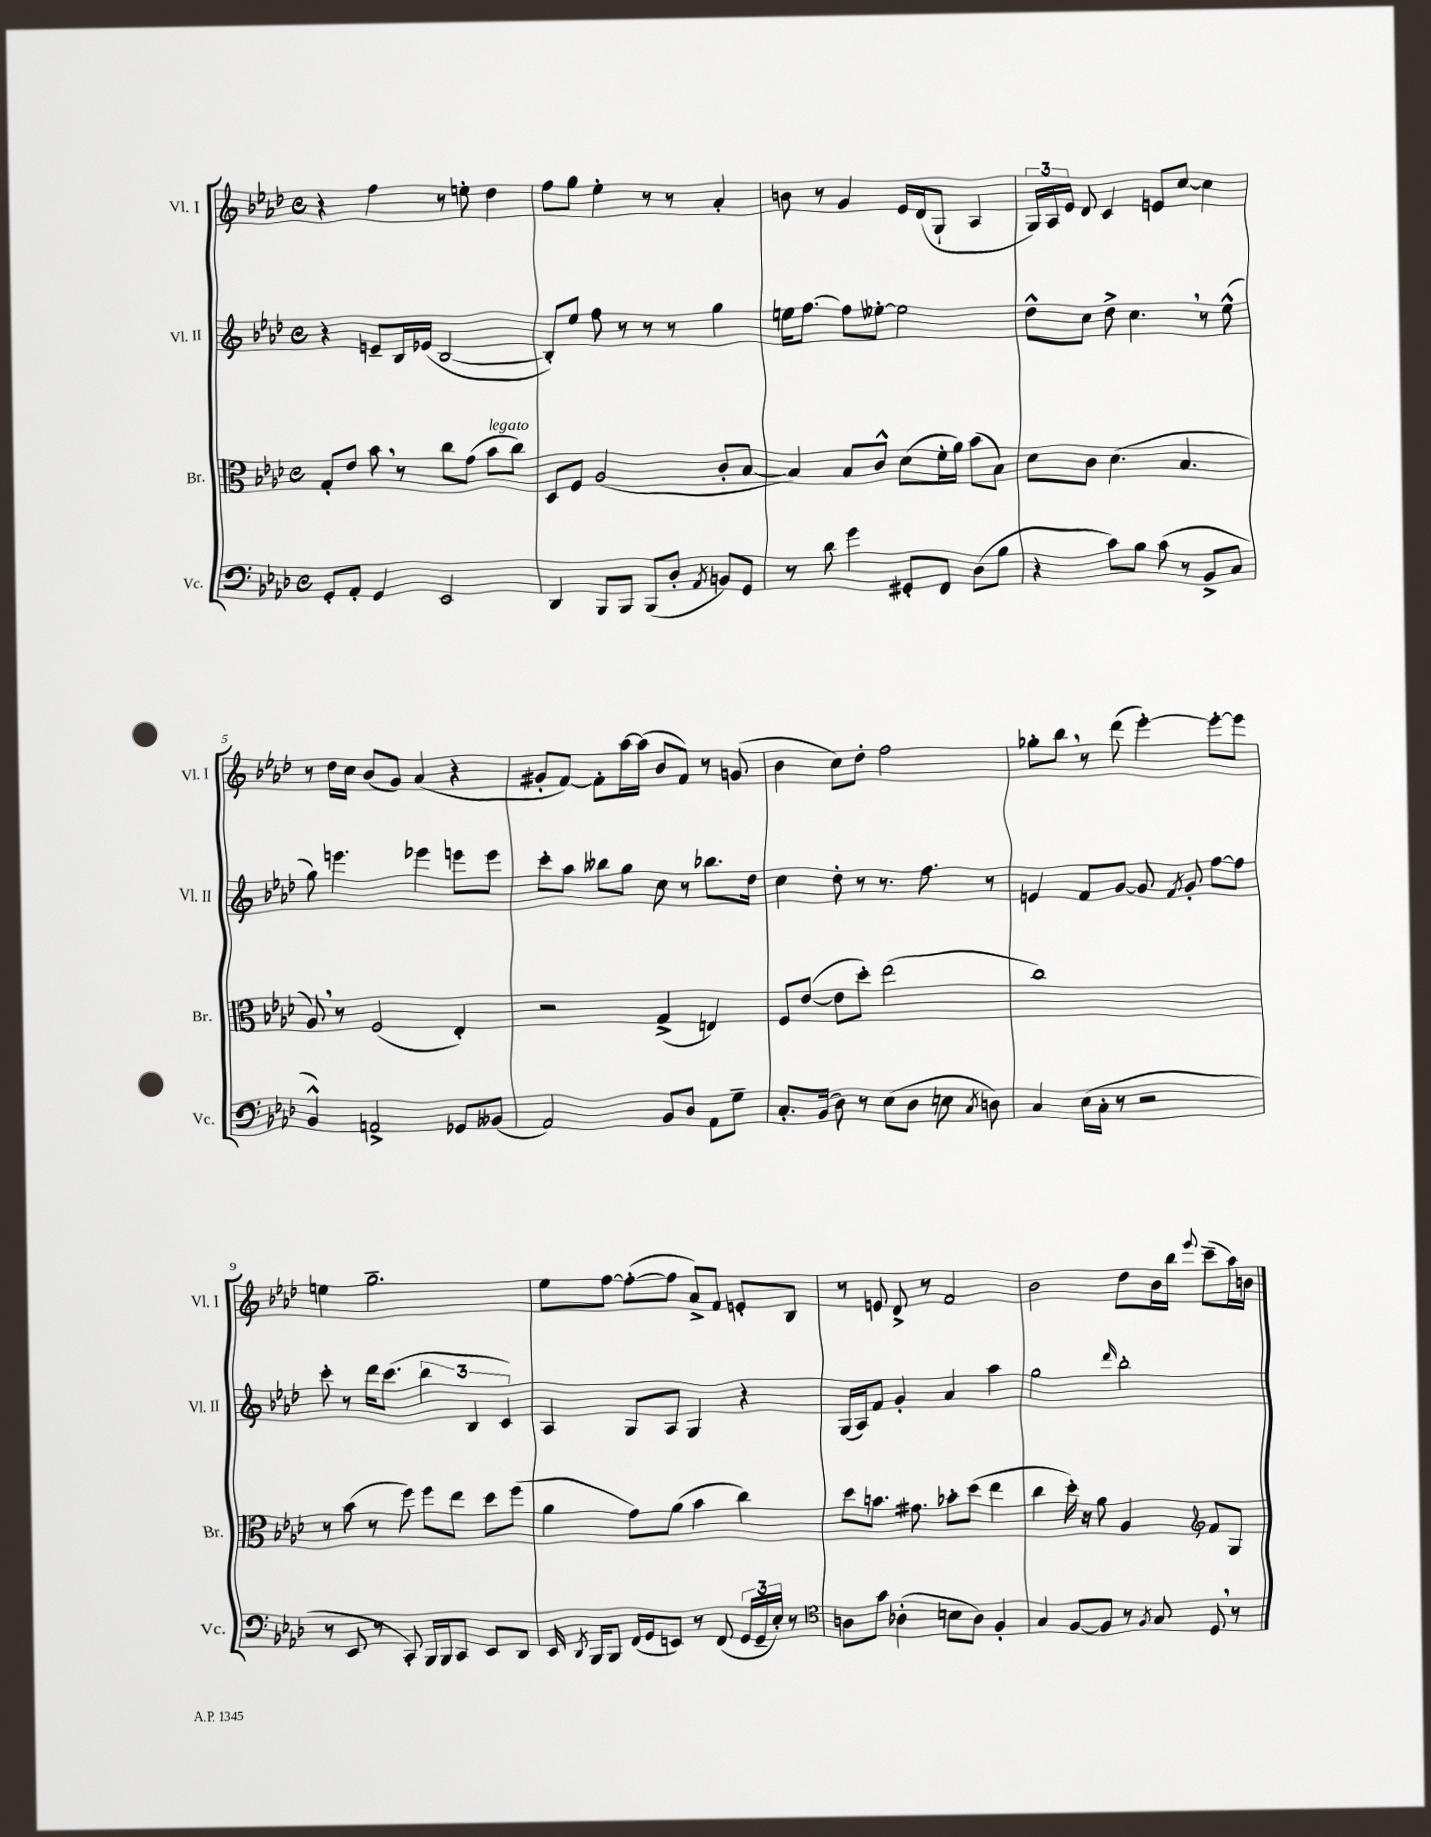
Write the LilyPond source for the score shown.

<<
\new StaffGroup <<
\new Staff = "s0" \with { instrumentName = "Vl. I" shortInstrumentName = "Vl. I" } {
    \clef treble \key aes \major \defaultTimeSignature \time 4/4
    \autoBeamOff r4 f''4 r8 e''8-. des''4 |
    f''8[ g''8] ees''4-. r8 r8 aes'4-. |
    b'8 r8 g'4 ees'16[ des'16( g8]-! aes4 |
    \tuplet 3/2 { g16[) aes16 ees'16] } des'8 c'4 e'8[ c''8]~ c''4 |
    r8 des''16[ c''16] bes'8[( g'8]) aes'4( r4 |
    gis'8[-. f'8]~) f'8[-. aes''16~ aes''16]( bes'8[ f'8]) r8 g'8( |
    bes'4 c''8[) des''8]-. f''2 |
    ges''8[-. bes''8] \breathe r8 des'''8( ees'''4~-.) ees'''8[~-. ees'''8] |
    e''4 g''2.-- |
    ees''8[ f''8]~ f''8[~-.( f''8] aes'8[->) f'8] e'8[-. bes8] |
    r8 e'8 des'8-> r8 f'2 |
    bes'2 des''8[ bes'16 bes''16] \appoggiatura { ees'''8 } c'''8[--( aes''16) b'16] \bar "|." |
}
\new Staff = "s1" \with { instrumentName = "Vl. II" shortInstrumentName = "Vl. II" } {
    \clef treble \key aes \major \defaultTimeSignature \time 4/4
    \autoBeamOff r4 e'8[-- bes16 ees'16]( bes2~ |
    bes8[-.) ees''8] f''8 r8 r8 r8 g''4 |
    e''16[ f''8.]~ f''8[ eeses''8]~-. eeses''2 |
    des''8[-^ c''8] des''8-> c''4. \breathe r8 ees''8-^( |
    g''8) e'''4. ees'''4 e'''8[ e'''8] |
    c'''8[-. aes''8] beses''8[ g''8] c''8 r8 bes''8.[ des''16] |
    c''4 des''8-. r8 r8. f''8. r8 |
    e'4 f'8[ g'8]~ g'8 \acciaccatura { f'8 } g'8-. f''8[~ f''8] |
    c'''8-. r8 des'''16[ c'''8.]( \tuplet 3/2 { bes''4 bes4 c'4) } |
    aes4 g8[ aes8] g4 r4 |
    g16[( aes16) f'8] g'4-. aes'4 aes''4 |
    g''2 \grace { des'''16 } bes''2-. \bar "|." |
}
\new Staff = "s2" \with { instrumentName = "Br." shortInstrumentName = "Br." } {
    \clef alto \key aes \major \defaultTimeSignature \time 4/4
    \autoBeamOff g8[-. ees'8] bes'8 \breathe r8 c''8[ g'8]( bes'8[^\markup { \italic "legato" } c''8]) |
    des8[ f8] aes2( c'8[-. bes8]~ |
    bes4) bes8[ c'8]-^ des'8[( f'16-. aes'16]) bes'8[( bes8]) |
    des'8[ c'8] des'4.( bes4. |
    aes8) \breathe r8 f2( ees4-.) |
    r2 g4->( e4) |
    f8[ ees'8]~( ees'8[ des''8]-.) ees''2( |
    c''1) |
    r8 bes'8( r8 f''8) f''8[ ees''8] des''8[ f''8]( |
    aes'4 g'8[) aes'8]( bes'4 c''4) |
    des''8[ b'8.] gis'8. bes'8[-. des''8]( ees''4 |
    c''4 des''16-.) r16 aes'8 aes4 \clef treble f'8[ g8] \bar "|." |
}
\new Staff = "s3" \with { instrumentName = "Vc." shortInstrumentName = "Vc." } {
    \clef bass \key aes \major \defaultTimeSignature \time 4/4
    \autoBeamOff g,8[-. aes,8]-. g,4 ees,2 |
    des,4 bes,,8[ bes,,8] bes,,8[( des8]-. \acciaccatura { aes,8 } b,8[) g,8] |
    r8 des'8 g'4 gis,8[-. f,8] des8[( bes8] |
    r4 c'8[) bes8] c'8( r8 bes,8[-> c8] |
    bes,4-^) a,2-> ges,8[ beses,8]( |
    aes,2) bes,8[ des8] aes,8[ g8]-- |
    c8.[-. bes,16]( des8) r8 ees8[( des8] e8 \acciaccatura { c8 } d8) |
    c4 ees16[( c16]-. r8 r2 |
    r8 ees,8 r8 c,8-.) bes,,16[ bes,,16 c,8] ees,8[ des,8] |
    ees,16 \acciaccatura { des,8 } bes,,16[ bes,,8] f,16[( g,16 e,8]) r8 f,8( \tuplet 3/2 { g,16[ g,16-- ees16]-.) } r8 |
    \clef tenor a8[ g'8] aes4-.( b8[ aes8]) f4-. |
    g4 f8[~ f8] r8 \acciaccatura { f8 } g8 des8 \breathe r8 \bar "|." |
}
>>
>>
